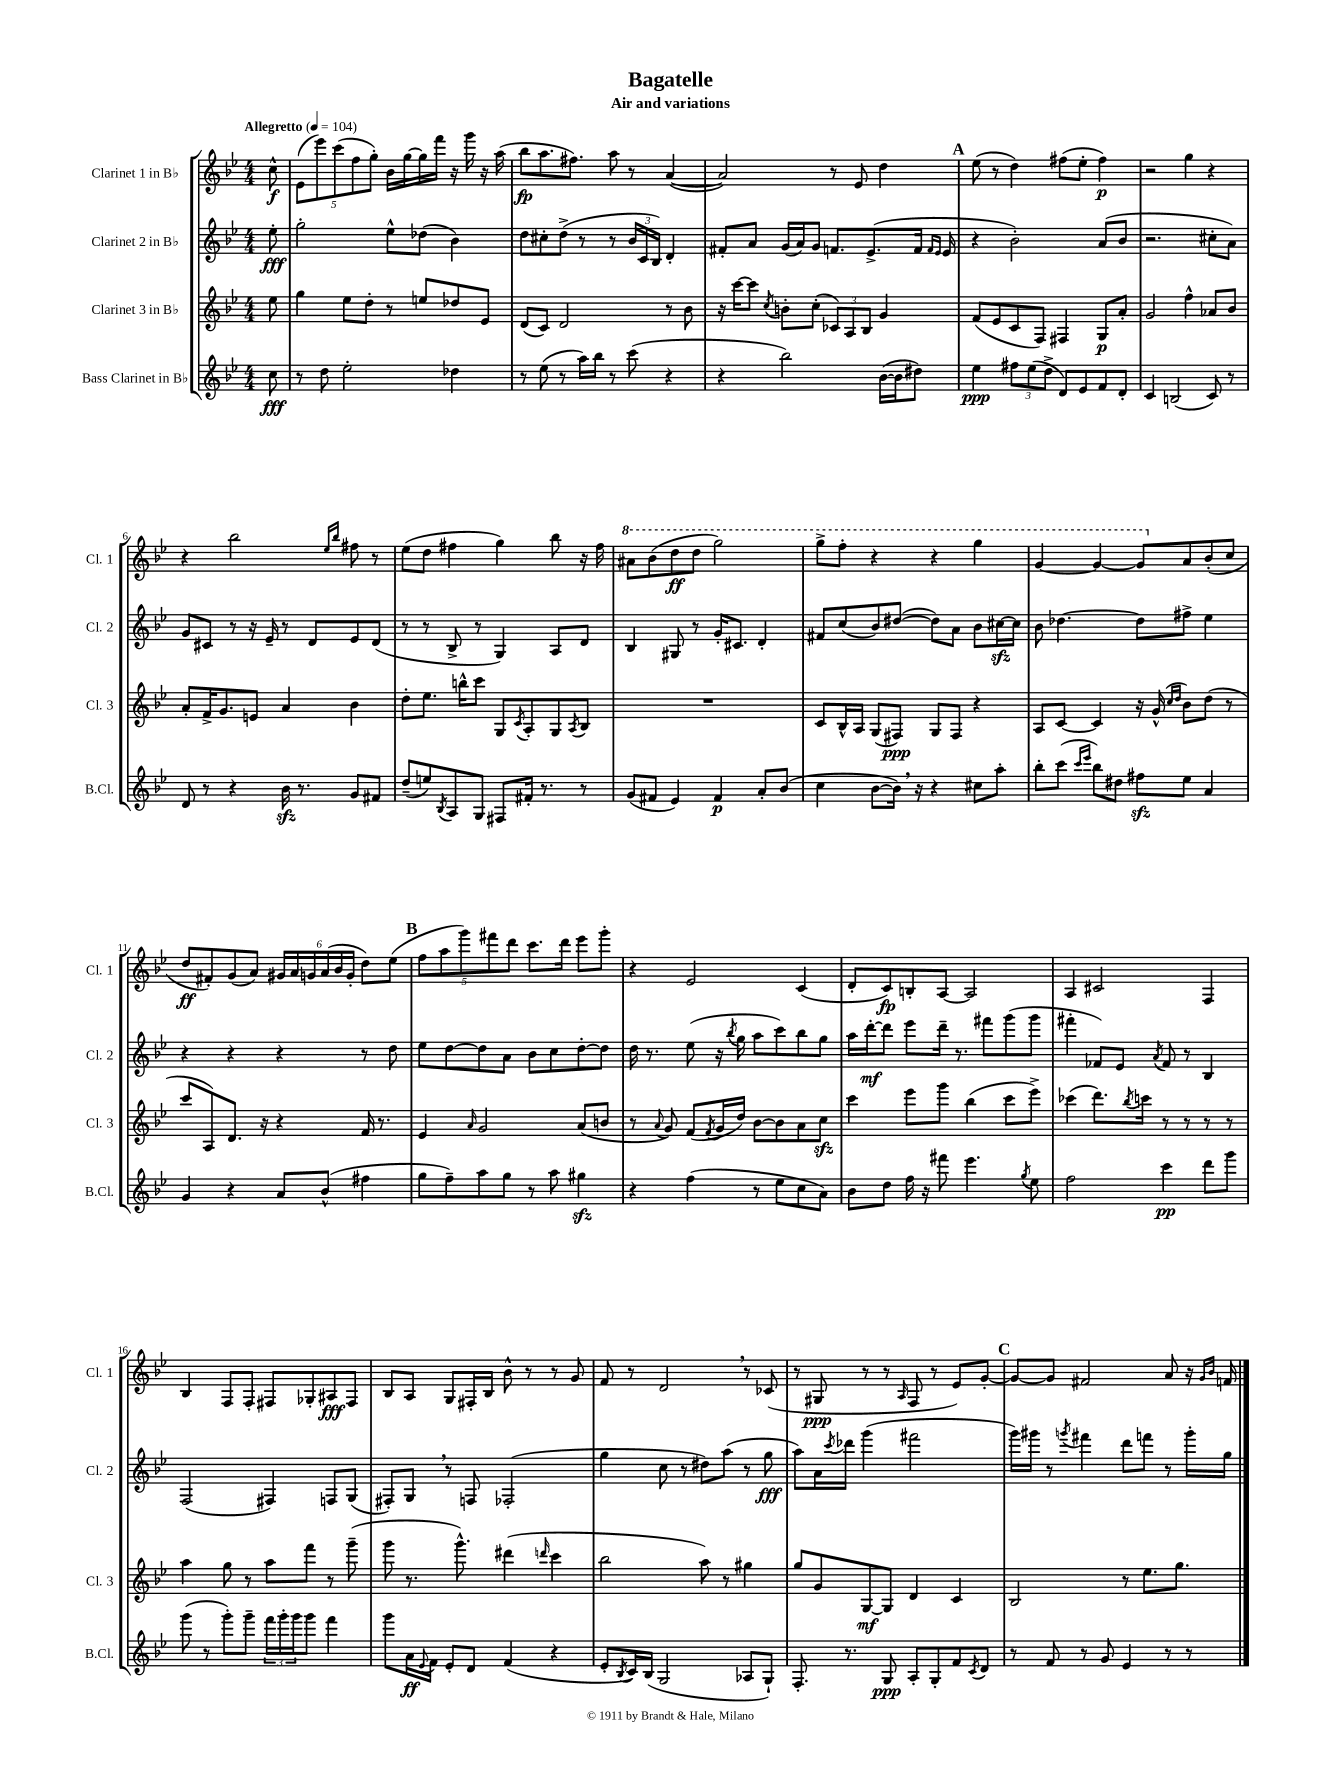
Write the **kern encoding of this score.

**kern	**kern	**kern	**kern
*staff4	*staff3	*staff2	*staff1
*clefG2	*clefG2	*clefG2	*clefG2
*k[b-e-]	*k[b-e-]	*k[b-e-]	*k[b-e-]
*M4/4	*M4/4	*M4/4	*M4/4
*MM104	*MM104	*MM104	*MM104
8cc	8ee-	8ee-'	8cc^^
=	=	=	=
8r	4gg	2gg'	(10e-
.	.	.	10eee-)
8dd	.	.	.
.	.	.	(10ccc
2ee-'	8ee-	.	.
.	.	.	10ff
.	8dd'	.	.
.	.	.	10gg')
.	8r	8ee-^^	16b-
.	.	.	[16gg
.	8ee	(8dd-	16gg]
.	.	.	16fff
4dd-	8dd-	4b-)	16r
.	.	.	16ggg
.	8e-	.	16r
.	.	.	(16aa
=	=	=	=
8r	(8d	8dd	8bb-
(8ee-	8c)	8cc#'	8.aa
8r	2d	(8dd^	.
.	.	.	8.ff#)
16aa)	.	8r	.
16bb-	.	.	.
8r	.	8r	8aa
(8ccc	.	24b-	8r
.	.	24c	.
.	.	24B-)	.
4r	8r	4d'	([4a
.	8b-	.	.
=	=	=	=
4r	16r	8f#'	2a])
.	[16ccc	.	.
.	8ccc]	8a	.
.	8qcc	.	.
2bb-)	8b'	(16g	.
.	.	16a)	.
.	(8cc'	8g	.
.	12c-)	8.f	8r
.	12A	.	.
.	.	.	8e-
.	12B-	.	.
.	.	(8.e-^	.
([16b-	4g	.	4dd
16b-]	.	.	.
8dd#)	.	16f	.
.	.	16qqf	.
.	.	16qqe-	.
.	.	16e-	.
=	=	=	=
4ee-	(8f	4r	(8ee-
.	8e-	.	8r
12ff#	8c	2b-')	4dd)
(12ee-	.	.	.
.	8F)	.	.
12dd^	.	.	.
8d)	4F#	.	(8ff#
8e-	.	.	8ee-'
8f	8G	(8a	4ff#)
8d'	8a'	8b-	.
=	=	=	=
4c	2g	2.r	2r
(2B	.	.	.
.	4ff^^	.	4gg
8c)	8a-	8cc#'	4r
8r	8b-	8a)	.
=	=	=	=
8d	8a'	8g	4r
8r	16f^	8c#	.
.	8.g	.	.
4r	.	8r	2bb-
.	8e	16r	.
.	.	16e-~	.
16b-	4a	8r	.
8.r	.	.	.
.	.	8d	.
.	.	.	16qqee-
.	.	.	16qqbb-
8g	4b-	8e-	8ff#
8f#	.	(8d	8r
=	=	=	=
(8dd~	8dd'	8r	(8ee-
8ee)	8.ee-	8r	8dd
8qB-	.	.	.
8A	.	8B-^	4ff#
.	16bb^^	.	.
8G	8ccc	8r	.
8F#	8G	4G)	4gg)
.	8qc	.	.
16f#'	8A'	.	.
8.r	.	.	.
.	8G	8A	8bb-
.	8qA	.	.
8r	8B-	8d	16r
.	.	.	16ff#
=	=	=	=
(8g	1r	4B-	8aa#
8f#	.	.	(8bb-
4e-)	.	8G#	8ddd
.	.	8r	8ddd
4f#	.	16g'	2ggg)
.	.	8.c#	.
8a'	.	4d'	.
(8b-	.	.	.
=	=	=	=
4cc	8c	8f#	8ggg^
.	16B-^^	(8cc	8fff'
.	16A	.	.
[8b-	(8G	8b-)	4r
16b-])	8F#)	([8dd#	.
16r	.	.	.
4r	8G	8dd#])	4r
.	8F#	8a	.
8cc#	4r	8b-	4ggg
8aa'	.	[16cc#	.
.	.	16cc#]	.
=	=	=	=
8bb-'	8A	8b-	[4gg
(8ccc	[8c	[4.dd-	.
16qqccc	.	.	.
16qqeee-	.	.	.
8bb-)	4c]	.	4gg_
8dd#	.	.	.
8ff#	16r	8dd-]	8gg]
.	(16g^^	.	.
.	16qqcc	.	.
.	16qqdd	.	.
8ee-	8b-)	8ff#^	8a
4a	(8dd	4ee-	(8b-'
.	8r	.	8cc
=	=	=	=
4g	8ccc	4r	8dd
.	8A)	.	8f#')
4r	8.d	4r	(8g
.	.	.	8a)
.	16r	.	.
8a	4r	4r	24g#
.	.	.	24a
.	.	.	24g
(8b-^^	.	.	(24a
.	.	.	24b-
.	.	.	24g'
4ff#	16f	8r	8dd)
.	8.r	.	.
.	.	8dd	(8ee-
=	=	=	=
8gg	4e-	8ee-	10ff
.	.	.	10aa
8ff~)	.	[8dd	.
.	.	.	10ggg)
.	16qqa	.	.
8aa	2g	8dd]	.
.	.	.	10fff#
8gg	.	8a	.
.	.	.	10ddd
8r	.	8b-	8.ccc
8aa	.	8cc	.
.	.	.	16ddd
4gg#	(8a	[8dd'	8eee-
.	8b	8dd]	8ggg'
=	=	=	=
4r	8r	16dd	4r
.	.	8.r	.
.	8qqa	.	.
.	8g)	.	.
(4ff	(8f	(8ee-	2e-
.	8qf	.	.
.	16g	16r	.
.	.	8qbb-	.
.	16dd)	16gg	.
8r	[8b-	8aa	.
8ee-	8b-]	8ccc)	.
8cc	8a	8bb-	(4c
8a)	8cc	8gg	.
=	=	=	=
8b-	4ccc	16aa	8d'
.	.	[16ddd'	.
8dd	.	8ddd]	8c)
16ff	8eee-	8eee-	8B'
16r	.	.	.
8fff#	8ggg	16ddd~	[8A
.	.	8.r	.
4.eee-	(4bb-	.	2A]
.	.	8fff#	.
.	8ccc	(8ggg	.
8qgg	.	.	.
8ee-	8eee-^)	8ggg	.
=	=	=	=
2ff	(4ccc-	4fff#'	4A
.	8.ddd)	8f-)	2c#
.	.	8e-	.
.	8qbb-	.	.
.	16ccc	.	.
.	.	8qa	.
4ccc	8r	8f-	.
.	8r	8r	.
8ddd	8r	4B-	4F
8ggg	8r	.	.
=	=	=	=
(8ggg	4aa	(2F	4B-
8r	.	.	.
8ggg')	8gg	.	8F
8ggg~	8r	.	8F'
24fff	8aa	4F#)	8F#
24ggg'	.	.	.
24ggg	.	.	.
8ggg	8fff	.	8G-'
4fff	8r	8F	8A#
.	(8ggg~	(8G	8F#
=	=	=	=
8ggg	8ggg	8F#')	8B-
16a	8.r	8G	8A
8qqe-	.	.	.
16f	.	.	.
8e-'	.	8r	8G
.	8.ggg^^)	.	.
8d	.	8F	16F#'
.	.	.	16B-
(4f	(4ddd#	(2F-'	8b-^^
.	.	.	8r
.	16qqddd	.	.
4r	4ccc	.	8r
.	.	.	8g
=	=	=	=
8e-'	2bb-	4gg	8f
8qB-	.	.	.
16c)	.	.	8r
(16B-	.	.	.
2G	.	8cc	2d
.	.	8r	.
.	8aa)	8dd#)	.
.	8r	(8aa	.
8A-	4gg#	8r	8r
8G`)	.	8gg	(8c-
=	=	=	=
8.F'	8gg	8aa)	8r
.	8g	16a	8G#
.	.	8qccc	.
8.r	.	16ddd-	.
.	[8G	(4ggg	8r
8G	8G]	.	8r
.	.	.	16qqA
8A'	4d	2fff#	8F
8G'	.	.	8r
8f	4c	.	8e-)
8qc	.	.	.
8d	.	.	[8g'
=	=	=	=
8r	2B-	16ggg)	8g_
.	.	16ggg#	.
8f	.	8r	8g]
.	.	8qggg	.
8r	.	4fff#	2f#
8g	.	.	.
4e-	8r	8ddd	.
.	8.ee-	8fff	.
8r	.	8r	8a
.	8.gg	.	.
8r	.	16ggg'	16r
.	.	.	16qqg
.	.	.	16qqb-
.	.	16gg	16f
==	==	==	==
*-	*-	*-	*-
